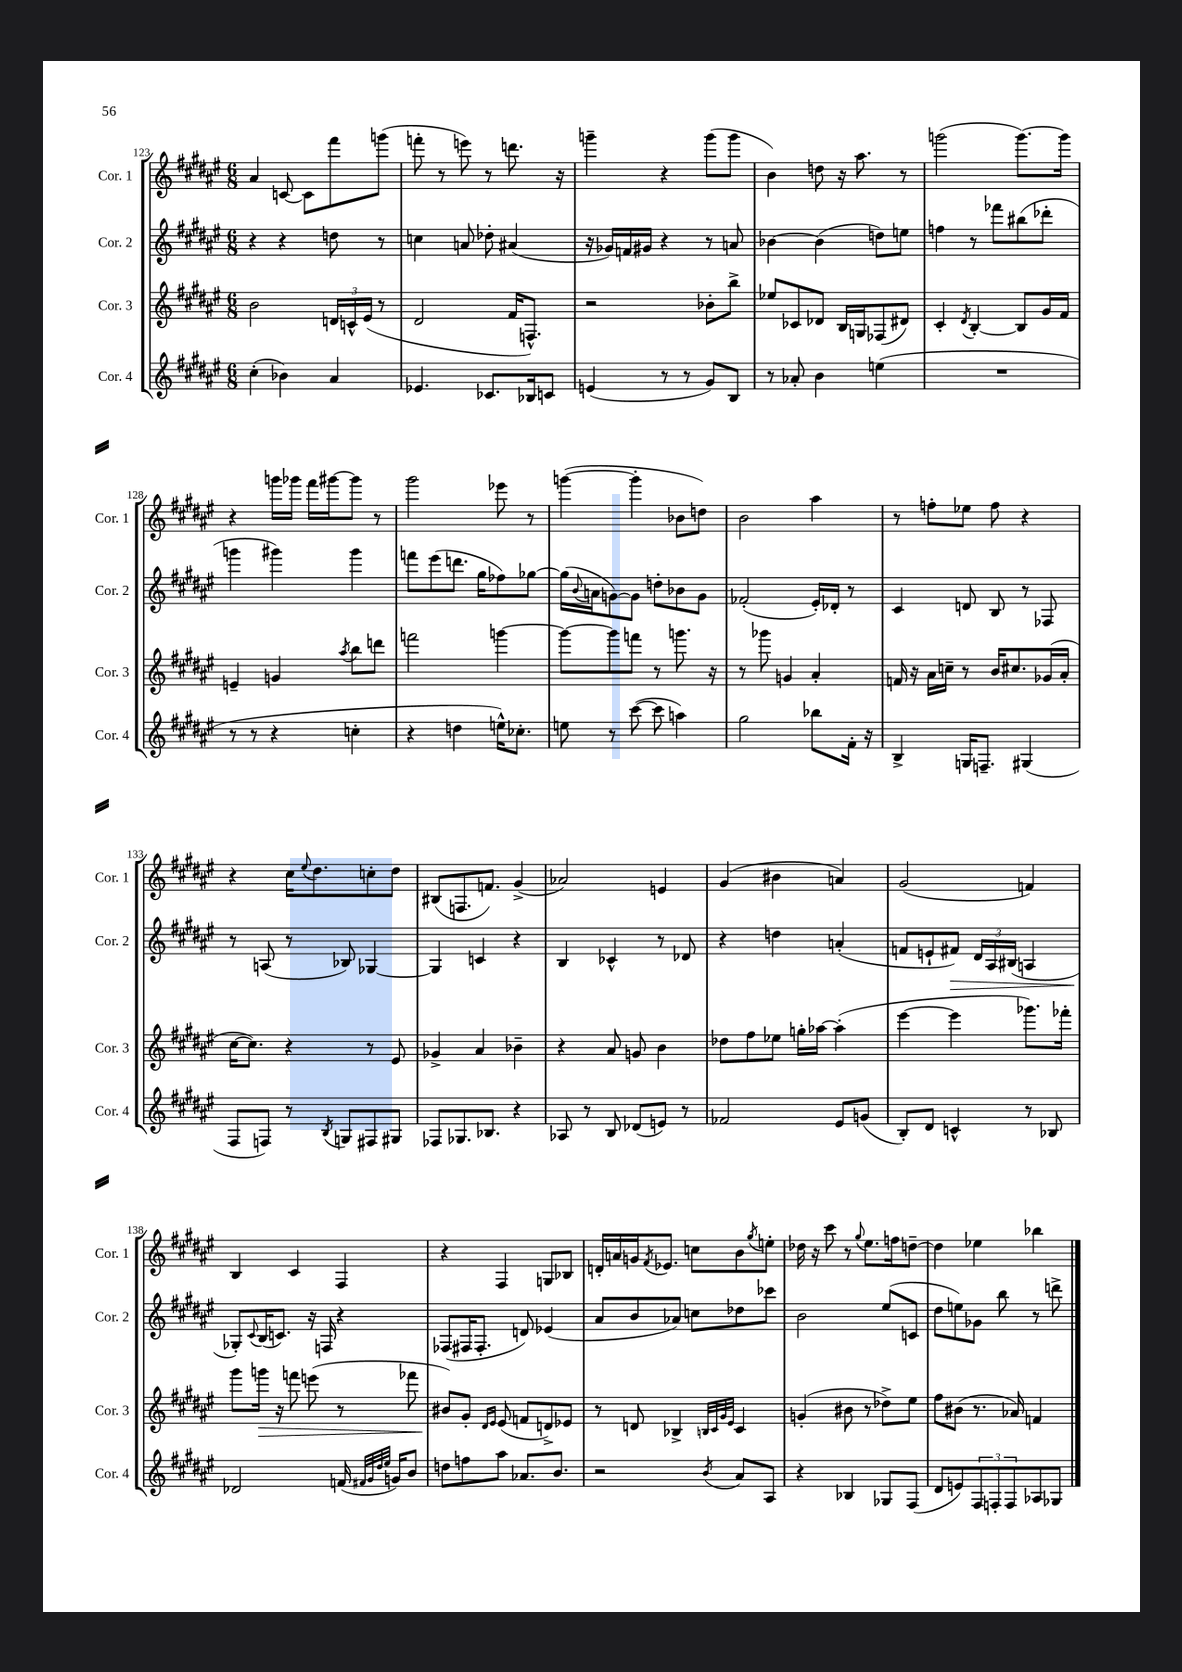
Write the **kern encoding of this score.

**kern	**kern	**dynam	**kern	**dynam	**kern
*part4	*part3	*part3	*part2	*part2	*part1
*staff4	*staff3	*staff3	*staff2	*staff2	*staff1
*I"Cor. 4	*I"Cor. 3	*	*I"Cor. 2	*	*I"Cor. 1
*I'Cor. 4	*I'Cor. 3	*	*I'Cor. 2	*	*I'Cor. 1
*clefG2	*clefG2	*	*clefG2	*	*clefG2
*k[f#c#g#d#a#e#]	*k[f#c#g#d#a#e#]	*	*k[f#c#g#d#a#e#]	*	*k[f#c#g#d#a#e#]
*M6/8	*M6/8	*	*M6/8	*	*M6/8
=123	=123	=123	=123	=123	=123
(4cc#'\	2b\	.	4r	.	4a#/
4b-X\)	.	.	4r	.	[8cn/
.	.	.	.	.	8c\L]
4a#/	24dn/LL	.	8ddn\	.	8fff#\
.	24cn^^/	.	.	.	.
.	(24e#/JJ	.	.	.	.
.	8r	.	8r	.	(8gggn\J
=124	=124	=124	=124	=124	=124
4.e-X/	2d#/	.	4ccn\	.	8fffn'\
.	.	.	.	.	8r
.	.	.	8an/	.	8eeen\)
8.c-X/L	.	.	8dd-X'\	.	8r
.	16f#/KL	.	(4a#X/	.	8.dddn\
16B-X/k	8.Fn^^/J)	.	.	.	.
8cn/J	.	.	.	.	.
.	.	.	.	.	16r
=125	=125	=125	=125	=125	=125
(4en/	2r	.	16r	.	4gggn~\
.	.	.	16g-X/LL)	.	.
.	.	.	16fn/	.	.
.	.	.	16g#X/JJ	.	.
8r	.	.	4r	.	4r
8r	.	.	.	.	.
8g#/L)	8b-X'\L	.	8r	.	(8ggg\L
8B/J	8bb^\J	.	8an/	.	8ggg\J
=126	=126	=126	=126	=126	=126
8r	8ee-X/L	.	[4b-X\	.	4b\)
8a-X'/	8c-X/	.	.	.	.
4b\	8d-X/J	.	(4b-\]	.	8ddn\
.	16B/LL	.	.	.	16r
.	16Gn/J	.	.	.	8.aa#\
(4een\	(8F-X/	.	8ddn\L)	.	.
.	8d#X/J)	.	8een\J	.	8r
=127	=127	=127	=127	=127	=127
2.r	4c#'/	.	4ffn\	.	(2gggn\
.	8qd#/	.	.	.	.
.	[4B'/	.	8r	.	.
.	.	.	8fff-X\L	.	.
.	8B/L]	.	(8bb#X\	.	[8.ggg\L)
.	16g#/L	.	8ddd-X'\J	.	.
.	16f#/JJ	.	.	.	16ggg\Jk]
!!LO:LB:g=z
=128	=128	=128	=128	=128	=128
8r	4en~/	.	4gggn\	.	4r
8r	.	.	.	.	.
4r	4gn/	.	4ggg#X\)	.	16gggn\LL
.	.	.	.	.	16ggg-X\JJ
.	.	.	.	.	16fff#\LL
.	.	.	.	.	[16ggg#X\J
.	8qaa#/	.	.	.	.
4ccn'\	8bb\L	.	4ggg#\	.	8ggg#\J]
.	8dddn\J	.	.	.	8r
=129	=129	=129	=129	=129	=129
4r	2fffn\	.	8fffn\L	.	2ggg#\
.	.	.	(8eee#\	.	.
4ddn\	.	.	8.dddn\J	.	.
.	.	.	16gg#\KL	.	.
16een^^\KL)	[4gggn\	.	8ff-X\)	.	8eee-X\
8.cc-X'\J	.	.	.	.	.
.	.	.	[8gg-X\J	.	8r
=130	=130	=130	=130	=130	=130
8een\	8ggg\L_	.	(16gg-\LL]	.	([4gggn\
.	.	.	8qqb/	.	.
.	.	.	16an\J	.	.
8r	8ggg\]	.	[8gn\)	.	.
([8ccc#\	8fffn\J	.	8g\J]	.	4ggg'\]
8ccc#\]	8r	.	8ddn'\L	.	.
4aan\)	8.gggn\	.	8b-X\	.	8b-X\L
.	.	.	8g\J	.	8ddn\J)
.	16r	.	.	.	.
=131	=131	=131	=131	=131	=131
2gg#\	8r	.	(2f-X'/	.	2b\
.	8ggg-X\	.	.	.	.
.	4gn/	.	.	.	.
8bb-X\L	4a#'/	.	16e#'/LL)	.	4aa#\
.	.	.	16d-X'/JJ	.	.
16f#'\Jk	.	.	8r	.	.
16r	.	.	.	.	.
=132	=132	=132	=132	=132	=132
4B^/	16fn/	.	4c#/	.	8r
.	16r	.	.	.	.
.	16a#\LL	.	.	.	8ffn'\L
.	16ccn~\JJ	.	.	.	.
16Gn/KL	8r	.	8dn/	.	8ee-X\J
8.Fn~/J	.	.	.	.	.
.	16b/KL	.	8B/	.	8ff\
.	8.cc#X/	.	.	.	.
(4G#X/	.	.	8r	.	4r
.	(16g-X/L	.	8F-X/	.	.
.	16a#'/JJ	.	.	.	.
!!LO:LB:g=z
=133	=133	=133	=133	=133	=133
8F#/L	[16cc#\KL	.	8r	.	4r
.	8.cc#\J])	.	.	.	.
8Fn/J)	.	.	(8An/	.	.
8r	4r	.	8r	.	16cc#\KL
.	.	.	.	.	8qqee#/
.	.	.	.	.	8.dd#\
8qB/	.	.	.	.	.
8Gn/L	.	.	8B-X/)	.	.
8F#X/	8r	.	[4G-X/	.	8ccn'\
8G#X/J	8e#/	.	.	.	8dd#\J
=134	=134	=134	=134	=134	=134
8F-X/L	4g-X^/	.	4G-/]	.	(8B#X/L
8.G-X/	.	.	.	.	8.Fn/
.	4a#/	.	4cn/	.	.
8.B-X/J	.	.	.	.	8.fn/J)
4r	4b-X~\	.	4r	.	(4g#^/
=135	=135	=135	=135	=135	=135
8A-X/	4r	.	4B/	.	2a-X/)
8r	.	.	.	.	.
8B/	8a#/	.	4c-X^^/	.	.
(8d-X/L	8gn/	.	.	.	.
8en/J)	4b\	.	8r	.	4en/
8r	.	.	8d-X/	.	.
=136	=136	=136	=136	=136	=136
2f-X/	8dd-X\L	.	4r	.	(4g#/
.	8ff#\	.	.	.	.
.	8ee-X\J	.	4ddn\	.	4b#X\
.	16ggn'\LL	.	.	.	.
.	[16aa-X\JJ	.	.	.	.
8e#/L	(4aa-'\]	.	(4an'/	.	4an/)
(8gn/J	.	.	.	.	.
=137	=137	=137	=137	=137	=137
8B'/L)	[4eee#\	.	8fn/L	.	(2g#/
8d#/J	.	.	8en`/	.	.
!	!	!	!	!LO:HP:b	!
4cn^^/	4eee#\]	.	8f#X/J)	>	.
.	.	.	24d#/LL	.	.
.	.	.	24A#/	.	.
.	.	.	(24B#X/JJ	.	.
8r	8.ggg-X\L)	.	4An/	.	4fn/)
8B-X/	.	.	.	.	.
.	16fff-X'\Jk	.	.	.	.
!!LO:LB:g=z
=138	=138	=138	=138	=138	=138
2d-X/	8ggg#\L	.	8G-X'/L)	.	4B/
.	.	.	8qqc#/	.	.
!	!	!LO:HP:b	!	!	!
.	16gggn\Jk	>	(16B/K	]	.
.	16r	.	8.cn/J)	.	.
.	8fffn\	.	.	.	4c#/
.	(8eeen\	.	16r	.	.
.	.	.	16Fn/	.	.
(16fn/	8r	.	4r	.	4F#/
32qqf#X/LLL	.	.	.	.	.
32qqg#/	.	.	.	.	.
32qqdd#/	.	.	.	.	.
32qqee#/JJJ	.	.	.	.	.
16gn/KL)	.	.	.	.	.
8b/J	8fff-X\	.	.	.	.
=139	=139	=139	=139	=139	=139
8ddn\L	8b#X/L)	.	(8F-X/L	.	4r
8ffn\	8g#'/J	]	16F#X/K	.	.
.	.	.	8.F#'/J	.	.
.	16qqd#/LL	.	.	.	.
.	16qqe#/JJ	.	.	.	.
8aa#\J	(8e#/	.	.	.	4F#/
8.a-X/L	8fn/L	.	8dn/)	.	.
.	8dn^/)	.	(4e-X/	.	8Gn/L
8.b/J	.	.	.	.	.
.	8e-X/J	.	.	.	8B-X/J
=140	=140	=140	=140	=140	=140
2r	8r	.	8a#/L	.	16dn'/LL
.	.	.	.	.	16an/
.	8dn/	.	8b/	.	16gn/J
.	.	.	.	.	8qf#/
.	.	.	.	.	8.e-X/J
.	4B-X^/	.	8a-X/J)	.	.
.	.	.	8ccn\L	.	8ccn\L
.	32qqBn/LLL	.	.	.	.
.	32qqc#/	.	.	.	.
.	32qqg#/	.	.	.	.
8qb/	32qqe#/JJJ	.	.	.	.
8a#/L	4c#/	.	8dd-X\	.	8b\
.	.	.	.	.	8qgg#/
8A#/J	.	.	8ccc-X\J	.	8een'\J
=141	=141	=141	=141	=141	=141
4r	(4gn'/	.	2b\	.	16dd-X\
.	.	.	.	.	16r
.	.	.	.	.	8ccc#\
4B-X/	8b#X\	.	.	.	8r
.	.	.	.	.	8qqgg#/
.	8r	.	.	.	8.ee#\L
8G-X/L	8dd-X^\L)	.	(8ee#/L	.	.
.	.	.	.	.	16ffn\k
(8F#/J	8ee#\J	.	8cn/J	.	[8ddn~\J
=142	=142	=142	=142	=142	=142
8d#/L	8ff#\L	.	8dd#\L	.	4dd\]
8en/)	(8b#X\J	.	8een\)	.	.
12F#/	8.r	.	8g-X\J	.	4ee-X\
12Fn'/	.	.	.	.	.
.	.	.	8bb\	.	.
12F/	.	.	.	.	.
.	16a-X/)	.	.	.	.
8A-X/	4fn/	.	8r	.	4bb-X\
8G-X/J	.	.	8dddn^\	.	.
==	==	==	==	==	==
*-	*-	*-	*-	*-	*-
